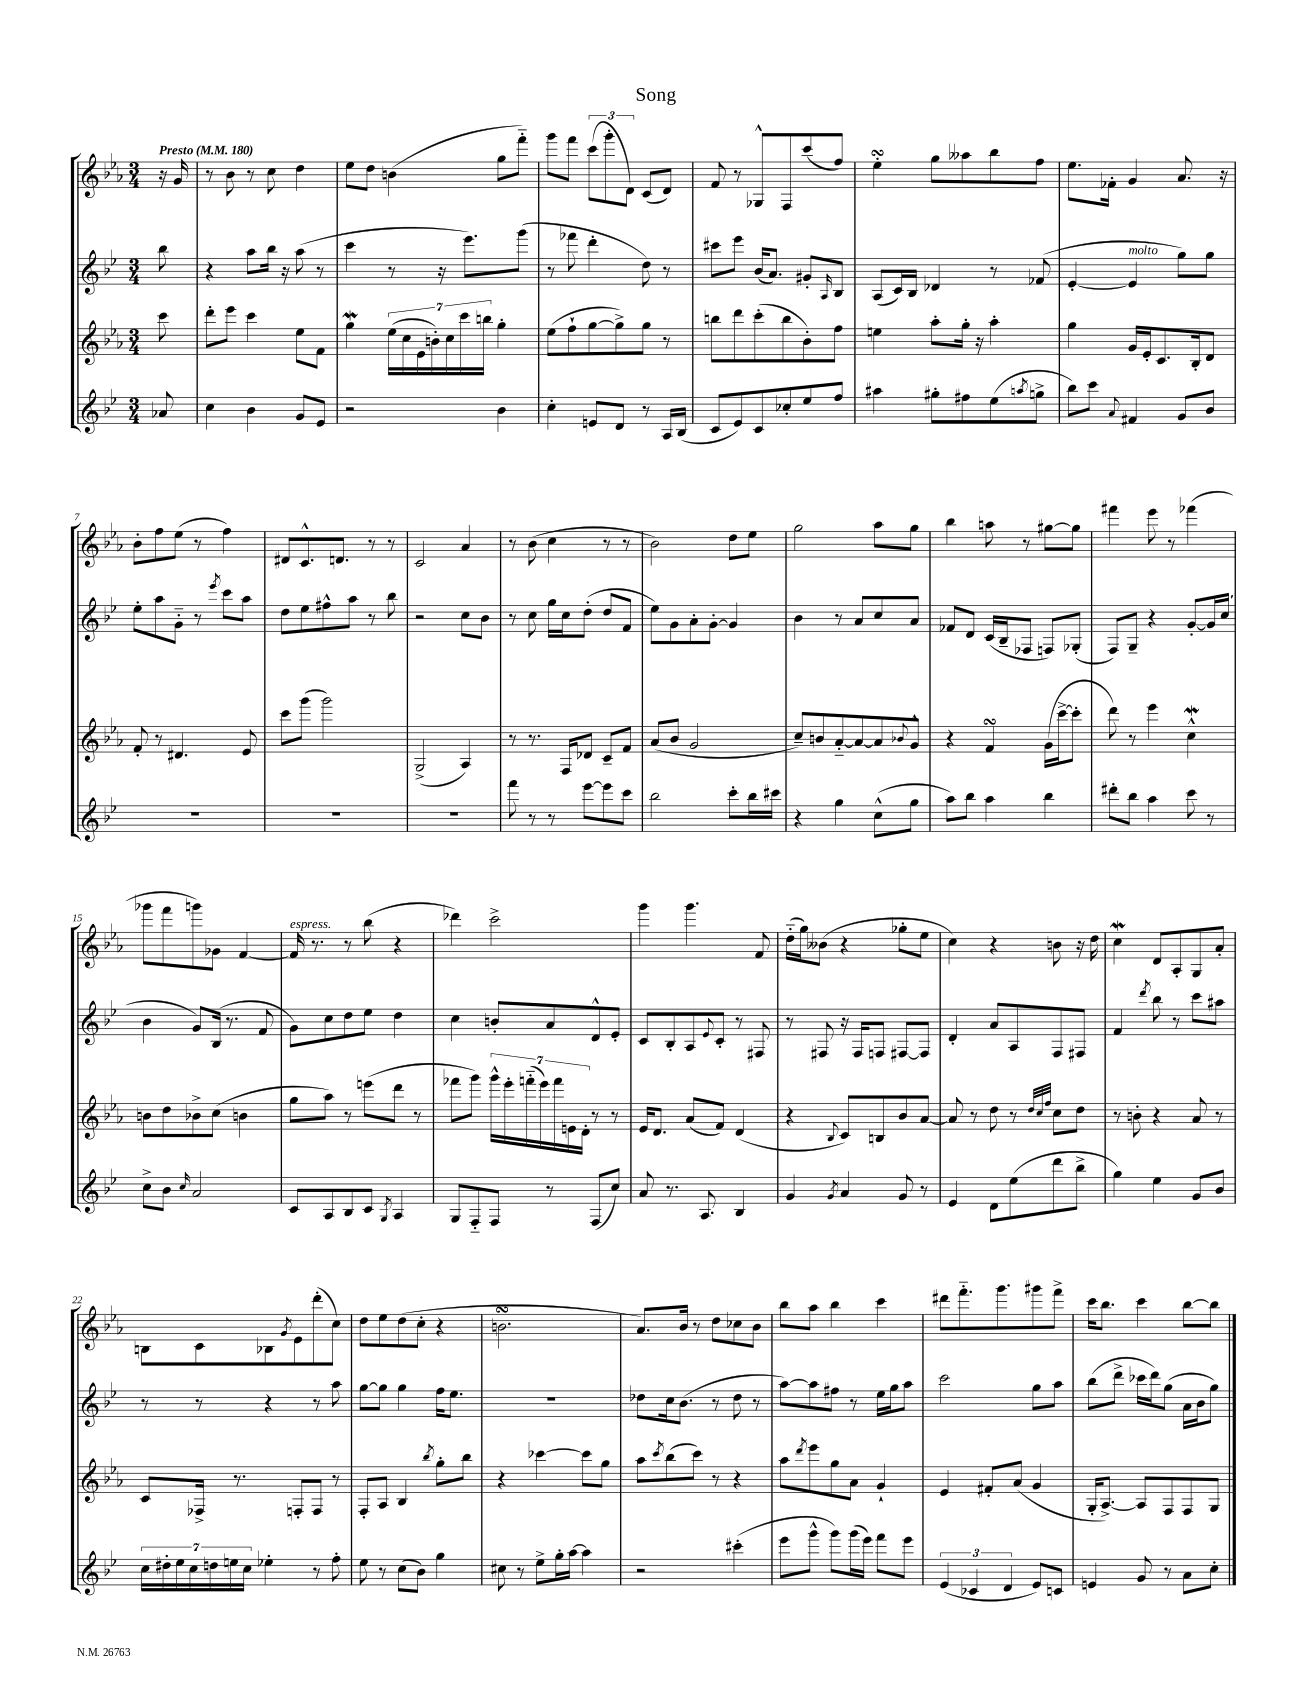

**kern	**kern	**kern	**kern
*part4	*part3	*part2	*part1
*staff4	*staff3	*staff2	*staff1
*clefG2	*clefG2	*clefG2	*clefG2
*k[b-e-]	*k[b-e-a-]	*k[b-e-]	*k[b-e-a-]
*M3/4	*M3/4	*M3/4	*M3/4
*MM180	*MM180	*MM180	*MM180
=	=	=	=
!	!	!	!LO:TX:a:B:t=Presto
8a-X/	8ccc\	8bb-\	16r
.	.	.	16g/
=1	=1	=1	=1
4cc\	8ddd'\L	4r	8r
.	8eee-\J	.	8b-\
4b-\	4ccc\	8aa\L	8r
.	.	16bb-\Jk	8cc\
.	.	16r	.
8g/L	8ee-\L	(8aa\	4dd\
8e-/J	8f\J	8r	.
=2	=2	=2	=2
2r	4ggW\	4ccc\	8ee-\L
.	.	.	8dd\J
.	(28ee-\LL	8r	(4bn\
.	28cc\	.	.
.	28e-\	.	.
.	28bn'\)	.	.
.	.	16r	.
.	28cc\	.	.
.	28ccc\	.	.
.	.	8.eee-\L)	.
.	28bbn\JJ	.	.
4b-\	4gg'\	.	8gg\L
.	.	(8ggg\J	8fff\J)
=3	=3	=3	=3
4cc'\	(8ee-\L	8r	8ggg\L
.	8ff`\	8fff-X\	8fff\J
8en/L	[8gg\	4ddd'\	(12ccc\L
.	.	.	12ggg'\
8d/J	8gg^\])	.	.
.	.	.	12d\J)
8r	8gg\J	8dd\)	(8c/L
16A/LL	8r	8r	8d/J)
(16B-/JJ	.	.	.
=4	=4	=4	=4
8c/L	8bbn\L	8ccc#X\L	8f/
8e-/)	8ddd\	8eee-\J	8r
8c/	(8ccc'\	(16b-/KL	8G-X^^/L
.	.	8.a/J)	.
8cc-X'/	8bb\	.	8F/
8ee-/	8b-'\)	8g#X'/L	(8ccc/
.	.	16qqA/	.
8ff/J	8ff\J	8B-/J	8ff/J)
=5	=5	=5	=5
4aa#X\	4een\	(8A/L	4ee-sSSs'\
.	.	16c/L)	.
.	.	16B-/JJ	.
8gg#X'\L	8aa-'\L	4d-X/	8gg\L
8ff#X\	16gg'\Jk	.	8aa--X\
.	16r	.	.
(8ee-\	4aa-'\	8r	8bb-\
8qaan/	.	.	.
8ggn^\J	.	(8f-X/	8ff\J
=6	=6	=6	=6
8bb-\L)	4gg\	[4e-'/	8.ee-\L
8ccc\J	.	.	.
.	.	.	16f-X'\Jk
8qqa/	.	.	.
!	!	!LO:TX:a:i:t=molto	!
4f#X/	16g/LL	4e-/]	4g/
.	16e-'/J	.	.
.	8.c/	.	.
8g/L	.	8gg\L)	8.a-/
.	16B-'/k	.	.
8b-/J	8d/J	8gg\J	.
.	.	.	16r
!!LO:LB:g=z
=7	=7	=7	=7
2.r	8f'/	8ee-'\L	8b-'\L
.	8r	8aa\	8ff\
.	4.d#X/	8g\J	(8ee-\J
.	.	8r	8r
.	.	8qeee-/	.
.	.	8ccc\L	4ff\)
.	8e-/	8aa\J	.
=8	=8	=8	=8
2.r	8ccc\L	8dd\L	8d#X/L
.	(8ggg\J	8ee-\	8.c^^/
.	2ggg\)	8ff#X^^\	.
.	.	.	8.dn/J
.	.	8aa\J	.
.	.	8r	8r
.	.	8bb-\	8r
=9	=9	=9	=9
2.r	(2G^/	2r	2c/
.	4A-/)	8cc\L	4a-/
.	.	8b-\J	.
=10	=10	=10	=10
8fff\	8r	8r	8r
8r	8.r	8cc\	(8b-\
8r	.	16gg\LL	4cc\
.	16F/KL	16cc\J	.
[8eee-\L	8d-X/J	(8dd'\J	.
8eee-\]	8c~/L	8dd/L	8r
8ccc\J	8f/J	8f/J	8r
=11	=11	=11	=11
2bb-\	(8a-/L	8ee-\L)	2b-\)
.	8b-/J	8g\	.
.	2g/	8a'\	.
.	.	[8g'\J	.
8ccc'\L	.	4g/]	8dd\L
16bb-\L	.	.	8ee-\J
16ccc#X\JJ	.	.	.
=12	=12	=12	=12
4r	8cc~/L)	4b-\	2gg\
.	8bn/	.	.
4gg\	[8a-/	8r	.
.	8a-/_	8a/L	.
(8cc^^\L	8a-/]	8cc/	8aa-\L
.	8qqb-X/	.	.
8gg\J	8g^^/J	8a/J	8gg\J
=13	=13	=13	=13
8aa\L)	4r	8f-X/L	4bb-\
8bb-\J	.	8d/J	.
4aa\	4fsSSS/	(16c/LL	8aan\
.	.	16B-~/J	.
.	.	8F-X/J	8r
4bb-\	(16g\LL	8Fn/L)	[8gg#X\L
.	[16ccc^\J	.	.
.	8ccc'\J]	(8G-X'/J	8gg#\J]
=14	=14	=14	=14
8ddd#X'\L	8ddd\)	8F/L)	4fff#X\
8bb-\J	8r	8G~/J	.
4aa\	4eee-\	4r	8eee-\
.	.	.	8r
8ccc\	4ccW^^\	[8g'/L	(4fff-X\
8r	.	16g/L]	.
.	.	(16cc/JJ	.
!!LO:LB:g=z
=15	=15	=15	=15
8cc^\L	8bn\L	4b-\	8ggg-X\L
8b-\J	8dd\	.	8fff\
16qqcc/	.	.	.
2a/	8b-X^\	8g/L)	8gggn\)
.	(8cc\J	(16B-/Jk	8g-X\J
.	.	8.r	.
.	4bn\	.	[4f/
.	.	8f/	.
=16	=16	=16	=16
!	!	!	!LO:TX:a:i:t=espress.
8c/L	8gg\L	8g\L)	16f/]
.	.	.	8.r
8A/	8aa-\J)	8cc\	.
8B-/	8r	8dd\	8r
8c/J	(8eeen\L	8ee-\J	(8bb-\
8qG/	.	.	.
4A/	8ddd\J	4dd\	4r
.	8r	.	.
=17	=17	=17	=17
8G/L	8fff-X\L	4cc\	4ddd-X\)
8F/	8ggg\J)	.	.
8F/J	28ggg^^\LL	8bn'/L	2ccc^\
.	28eee-'\	.	.
.	(28fffn\	.	.
.	28eee-\)	.	.
8r	.	8a/	.
.	28fff\	.	.
.	28en\	.	.
.	28d'\JJ	.	.
(8F/L	8r	8d^^/	.
8cc/J)	8r	8e-'/J	.
=18	=18	=18	=18
8a/	16e-/KL	8c/L	4ggg\
.	8.d/J	.	.
8.r	.	8B-'/	.
.	(8a-/L	8A/	4.ggg\
8.A/	.	.	.
.	.	8qqe-/	.
.	8f/J)	8c'/J	.
4B-/	(4d/	8r	.
.	.	8F#X/	8f/
=19	=19	=19	=19
4g/	4r	8r	(16dd\LL
.	.	.	16gg\J)
.	.	8F#X/	(8b--X\J
8qg/	8qqB-/	.	.
4a/	8c/L)	16r	4r
.	.	16F#/KL	.
.	8Bn/	8Fn/J	.
8g/	8b-/	[8F#X/L	8gg-X'\L
8r	[8a-/J	8F#/J]	8ee-\J
=20	=20	=20	=20
4e-/	8a-/]	4d'/	4cc\)
.	8r	.	.
8d\L	8dd\	8a/L	4r
(8ee-\	8r	8A/	.
.	32qqdd/LLL	.	.
.	32qqcc/	.	.
.	32qqff/JJJ	.	.
8ddd\	8cc\L	8F/	8bn\
8bb-^\J	8dd\J	8F#X/J	16r
.	.	.	16dd\
=21	=21	=21	=21
4gg\)	8r	4f/	4ccW\
.	8bn'\	.	.
.	.	8qddd/	.
4ee-\	4r	8bb-\	8d/L
.	.	8r	8A-'/
8g/L	8a-/	8ccc\L	8G/
8b-/J	8r	8aa#X\J	8a-'/J
!!LO:LB:g=z
=22	=22	=22	=22
28cc\LL	8c/L	8r	8Bn\L
28dd#X'\	.	.	.
28ee-\	.	.	.
28cc\	.	.	.
.	16F-X^/Jk	8r	8c\
28ddn\	.	.	.
28een\	.	.	.
.	8.r	.	.
28cc\JJ	.	.	.
4ee-X'\	.	4r	8B-X\
.	.	.	8qg/
.	8Fn'/L	.	8e-\
8r	8F/J	8r	(8ddd'\
8ff'\	8r	8aa\	8cc\J)
=23	=23	=23	=23
8ee-\	8F'/L	[8gg\L	8dd\L
8r	8A-/J	8gg\J]	8ee-\
(8cc\L	4B-/	4gg\	(8dd\
8b-\J)	.	.	8cc'\J
.	8qbb-/	.	.
4gg\	8gg'\L	16ff\KL	4r
.	.	8.ee-\J	.
.	8bb-\J	.	.
=24	=24	=24	=24
8cc#X\	4r	2.r	2.bnsSsS\
8r	.	.	.
8ee-^\L	[4ccc-X\	.	.
16gg'\L	.	.	.
[16aa\JJ	.	.	.
4aa\]	8ccc-\L]	.	.
.	8gg\J	.	.
=25	=25	=25	=25
2r	8aa-\L	8dd-X\L	8.a-/L)
.	8qccc/	.	.
.	(8bb-\	16cc\k	.
.	.	(8.b-\J	16b-/Jk
.	8ccc\J)	.	8r
.	8r	8r	8dd\L
(4ccc#X'\	4r	8dd-\	8cc-X\
.	.	8r	8b-\J
=26	=26	=26	=26
8eee-\L	8aa-\L	[8aa\L)	8bb-\L
.	8qddd/	.	.
8ggg^^\J	8eee-\	8aa\]	8aa-\J
8ggg\L)	8gg\	8ff#X\J	4bb-\
(16ggg\L	8a-\J	8r	.
16eee-\JJ)	.	.	.
8fff\L	4g`/	16ee-\LL	4ccc\
.	.	16gg\J	.
8eee-\J	.	8aa\J	.
=27	=27	=27	=27
(6e-/	4e-/	2ccc\	8ddd#X\L
.	.	.	8.fff\
6c-X/	.	.	.
.	8f#X'/L	.	.
.	.	.	8.ggg\
6d/	.	.	.
.	(8a-/J	.	.
8e-/L)	4g/	8gg\L	8ggg#X\
8cn/J	.	8aa\J	8fff^\J
=28	=28	=28	=28
4en/	16G'/KL	(8bb-\L	16ccc\KL
.	[8.A-^/J)	.	8.bb-\J
.	.	8ddd^\J	.
8g/	8A-/L]	16ccc-X\LL	4ccc\
.	.	16ddd\J)	.
8r	8F/	(8gg\J	.
8a\L	8F/	16a\LL	[8bb-\L
.	.	16b-\J	.
8cc'\J	8G/J	8gg\J)	8bb-\J]
==	==	==	==
*-	*-	*-	*-
